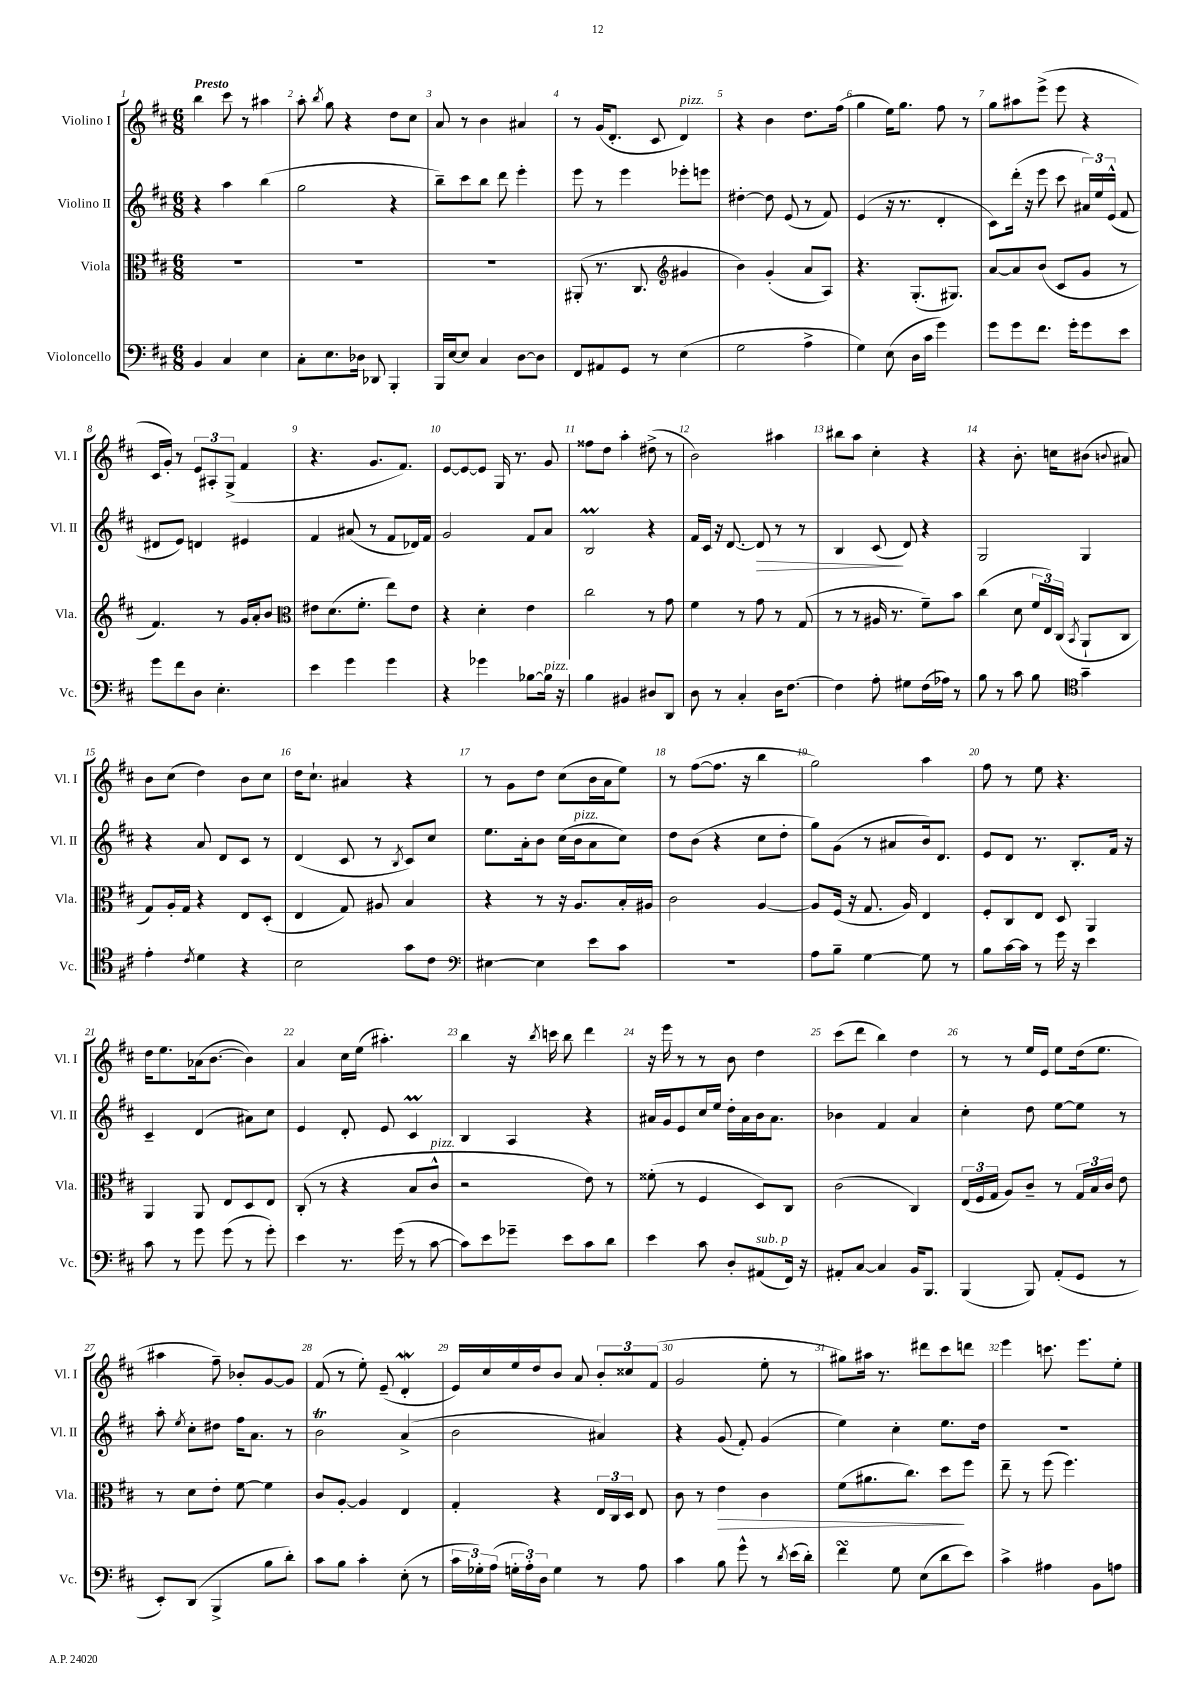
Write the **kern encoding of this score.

**kern	**kern	**kern	**kern
*staff4	*staff3	*staff2	*staff1
*clefF4	*clefC3	*clefG2	*clefG2
*k[f#c#]	*k[f#c#]	*k[f#c#]	*k[f#c#]
*M6/8	*M6/8	*M6/8	*M6/8
4BB	2.r	4r	4bb
4C#	.	4aa	8ccc#
.	.	.	8r
4E	.	(4bb	4aa#
=	=	=	=
8C#'	2.r	2gg	8aa'
.	.	.	8qbb
8.E	.	.	8gg
.	.	.	4r
16D-	.	.	.
8DD-	.	.	.
4BBB'	.	4r	8dd
.	.	.	8cc#
=	=	=	=
16BBB	2.r	8bb~)	8a
[16E	.	.	.
8E]	.	8ccc#	8r
4C#	.	8bb	4b
.	.	8ddd	.
[8D	.	4eee'	4a#
8D]	.	.	.
=	=	=	=
8FF#	(8AA#'	8eee	8r
8AA#	8.r	8r	(16g
.	.	.	8.d'
8GG	.	4eee	.
.	8.C#	.	.
8r	.	.	8c#
*	*clefG2	*	*
(4E	4g#	8eee-'	4d)
.	.	8eee	.
=	=	=	=
2G	4b)	[4dd#'	4r
.	(4g'	8dd#]	4b
.	.	(8e	.
4A^	8a	8r	8.dd
.	8A)	8f#)	.
.	.	.	(16ff#
=	=	=	=
4G)	4.r	(4e	4gg
(8E	.	16r	16ee)
.	.	8.r	8.gg
16D	(8.G'	.	.
16c#	.	.	.
4g)	.	4d'	8ff#
.	8.G#)	.	.
.	.	.	8r
=	=	=	=
8g	[8a	8c#)	8gg
8g	8a]	(16ddd'	8aa#
.	.	16r	.
8.f#	(8b	8eee	(8eee^
.	8c#	8ccc#	8eee
16g'	.	.	.
8g	8g	24a#)	4r
.	.	24ee	.
.	.	(24e^^	.
8e	8r	8f#	.
=	=	=	=
8g	4.f#)	8d#	16c#
.	.	.	16g')
8f#	.	8e)	8r
8D	.	4d	12e
.	.	.	12A#'
4.E'	8r	.	.
.	.	.	(12G^
.	16g	4e#	4f#
.	16a'	.	.
.	8b	.	.
=	=	=	=
*	*clefC3	*	*
4e	8e#	4f#	4.r
.	(8.d	.	.
4g	.	(8a#	.
.	8.f#'	.	.
.	.	8r	8.g
4g	8ee)	8f#	.
.	.	.	8.f#)
.	8e#	16d-)	.
.	.	16f#	.
=	=	=	=
4r	4r	2g	[8e
.	.	.	8e_
4g-	4d'	.	8e]
.	.	.	16G
.	.	.	8.r
[8B-	4e	8f#	.
16B-]	.	8a	8g
16r	.	.	.
=	=	=	=
4B	2cc#	2B	8ff##
.	.	.	8dd
4BB#	.	.	4aa'
8D#	8r	4r	(8dd#^
8DD	8g	.	8r
=	=	=	=
8D	4f#	16f#	2b)
.	.	16c#	.
8r	.	16r	.
.	.	[8.d	.
4C#'	8r	.	.
.	8g	8d]	.
16D	8r	8r	4aa#
[8.F#	.	.	.
.	(8G	8r	.
=	=	=	=
4F#]	8r	4B	8bb#
.	8r	.	8aa
8A'	16A#	(8c#	4cc#'
.	8.r	.	.
8G#	.	8d)	.
(16F#	8f#~)	4r	4r
16A-)	.	.	.
8r	8b	.	.
=	=	=	=
8B	(4cc#	2G	4r
8r	.	.	.
8c#	8d	.	8.b'
8B	24f#	.	.
.	24E)	.	.
.	.	.	16cc
.	(24C#	.	.
*clefC4	*	*	*
.	8qBB	.	.
4g~	8AA`	4G	(8b#
.	.	.	8qqb
.	8C#	.	8a#)
=	=	=	=
4e'	8G)	4r	8b
.	16A'	.	(8cc#
.	16G	.	.
8qc#	.	.	.
4d	4r	8a	4dd)
.	.	8d	.
4r	8E	8c#	8b
.	(8D'	8r	8cc#
=	=	=	=
2B	4E	(4d	16dd
.	.	.	8.cc#`
.	8G)	8c#	4a#
.	8A#	8r	.
.	.	8qB	.
8g	4B	8c#)	4r
8c#	.	8cc#	.
=	=	=	=
*clefF4	*	*	*
[4E#	4r	8.ee	8r
.	.	.	8g
.	.	16a'	.
4E#]	8r	8b	8dd
.	16r	(16cc#	(8cc#
.	8.A	16b	.
8e	.	8a	16b
.	.	.	16a
8c#	16B'	8cc#)	8ee)
.	16A#	.	.
=	=	=	=
2.r	2c#	8dd	8r
.	.	(8b	([8ff#
.	.	4r	8.ff#]
.	.	.	16r
.	[4A	8cc#	4bb
.	.	8dd'	.
=	=	=	=
8A	8A]	8gg)	2gg)
8B~	(16F#	(8g	.
.	16r	.	.
[4G	8.G	8r	.
.	.	8a#	.
.	16A)	.	.
8G]	4E	16b)	4aa
.	.	8.d	.
8r	.	.	.
=	=	=	=
8B	8F#'	8e	8ff#
[16c#	8C#	8d	8r
16c#]	.	.	.
8r	8E	8.r	8ee
16g	8D	.	4.r
16r	.	8.B'	.
4e	4AA	.	.
.	.	16f#	.
.	.	16r	.
=	=	=	=
8c#	4AA	4c#~	16dd
.	.	.	8.ee
8r	.	.	.
8g	8AA	(4d	(16a-
.	.	.	[8.b
(8g	8E	.	.
8r	8D	8a#)	4b])
8g')	8E	8cc#	.
=	=	=	=
4e	(8C#'	4e	4a
.	8r	.	.
8.r	4r	8d'	16cc#
.	.	.	(16ee
.	.	8e	4.aa#')
(16g	.	.	.
8r	8B	4c#	.
[8c#	8c#^^	.	.
=	=	=	=
8c#])	2r	4B	4bb
8e	.	.	.
8g-~	.	4A	16r
.	.	.	8qbb
.	.	.	16ccc
8e	.	.	8bb
8c#	8e)	4r	4ddd
8d	8r	.	.
=	=	=	=
4e	(8f##'	16a#	16r
.	.	16g	16eee
.	8r	8e	8r
8c#	4F#	16cc#	8r
.	.	16ee	.
8D'	.	16dd'	8b
.	.	16a#	.
(8AA#	8D)	16b	4dd
.	.	8.a#	.
16FF#)	8C#	.	.
16r	.	.	.
=	=	=	=
8AA#'	(2c#	4b-	(8ccc#
[8C#	.	.	8ddd
4C#]	.	4f#	4bb)
16BB	4C#)	4a	4dd
8.BBB	.	.	.
=	=	=	=
(4BBB	(24E	4cc#'	8r
.	24F#	.	.
.	24G	.	.
.	8A)	.	8r
8BBB)	8c#~	8dd	16ee
.	.	.	16e
(8AA'	8r	[8ee	8ee
8GG	24G	8ee]	(16dd
.	24B	.	.
.	.	.	8.ee
.	24c#	.	.
8r	8e	8r	.
=	=	=	=
8EE')	8r	8aa'	4aa#
.	.	8qee	.
(8DD	8d	8cc#'	.
4BBB^	8e'	8dd#	8ff#~)
.	[8f#	16ff#	8b-'
.	.	8.a	.
8B	4f#]	.	[8g
8d')	.	8r	8g]
=	=	=	=
8c#	8c#	2b	(8f#
8B	[8A'	.	8r
4c#'	4A]	.	8ee')
.	.	.	(8e~
(8E'	4E	(4a^	4d'
8r	.	.	.
=	=	=	=
24c#	4G'	2b	16e)
24G-')	.	.	.
.	.	.	16cc#
(24A	.	.	.
24G'	.	.	16ee
24A')	.	.	.
.	.	.	16dd
24D	.	.	.
4G	4r	.	8b
.	.	.	8a
8r	24E	4a#)	12b'
.	24C#	.	.
.	24D	.	12cc##
8A	8E	.	.
.	.	.	(12f#
=	=	=	=
4c#	8c#	4r	2g
.	8r	.	.
8B	4e	(8g	.
8g^^	.	8f#')	.
8r	4c#	(4g	8ee'
8qd	.	.	.
(16e	.	.	8r
16d')	.	.	.
=	=	=	=
4f#	(8f#	4ee)	8gg#)
.	8.a#	.	16aa#
.	.	.	8.r
8G	.	4cc#'	.
.	8.cc#)	.	.
(8E	.	.	8ddd#
8d	8dd	8.ee	8ccc#
8e)	8ff#	.	8ddd
.	.	16dd	.
=	=	=	=
4c#^	8ee~	2.r	4eee
.	8r	.	.
4A#	(8ff#	.	8.ccc
.	4.ff#)	.	.
.	.	.	8.eee
8BB	.	.	.
8A	.	.	8ee'
==	==	==	==
*-	*-	*-	*-
